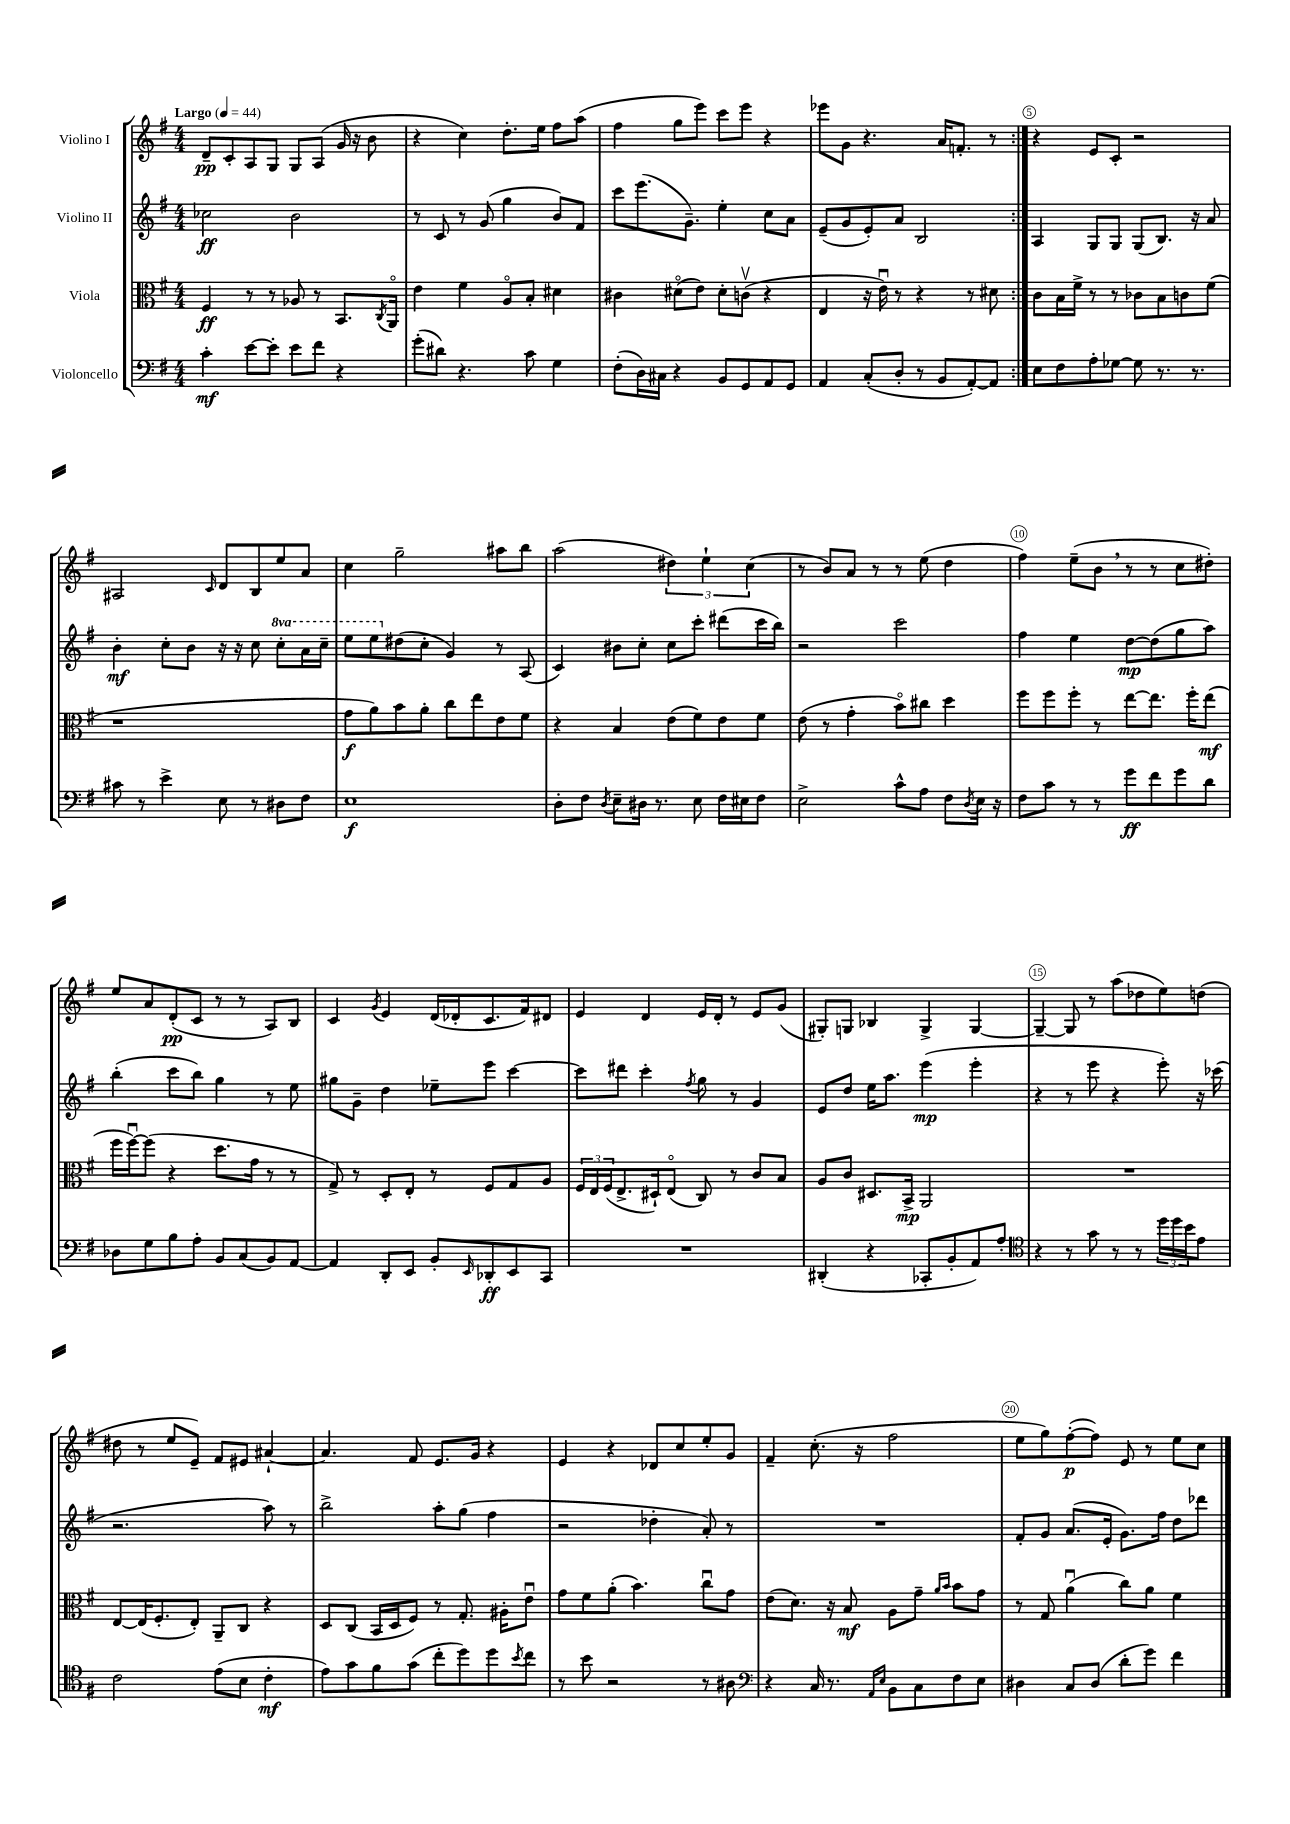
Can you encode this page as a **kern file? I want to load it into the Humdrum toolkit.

**kern	**kern	**kern	**kern
*staff4	*staff3	*staff2	*staff1
*clefF4	*clefC3	*clefG2	*clefG2
*k[f#]	*k[f#]	*k[f#]	*k[f#]
*M4/4	*M4/4	*M4/4	*M4/4
*MM44	*MM44	*MM44	*MM44
4c'\	4F#/	2cc-\	8d~/L
.	.	.	8c'/
[8e\L	8r	.	8A/
8e'\]J	8r	.	8G/J
8e\L	8A-/	2b\	8G/L
8f#\J	8r	.	(8A/J
4r	8.BB/L	.	16g/
.	.	.	16r
.	.	.	8b\
.	8qC/	.	.
.	16AAo/Jk	.	.
=	=	=	=
(8g'\L	4e\	8r	4r
8d#\J)	.	8c/	.
4.r	4f#\	8r	4cc\)
.	.	(8g/	.
.	8Ao/L	4gg\	8.dd'\L
8c\	8B'/J	.	.
.	.	.	16ee\Jk
4G\	4d#\	8b/L)	8ff#\L
.	.	8f#/J	(8aa\J
=	=	=	=
(8F#'\L	4c#\	8ccc\L	4ff#\
16D\L)	.	(8.eee\	.
16C#\JJ	.	.	.
4r	(8d#o\L	.	8gg\L
.	.	8.g~\J)	.
.	8e\J)	.	8eee\J)
8BB/L	8d#'\L	4ee'\	8ccc\L
8GG/	(8cv\J	.	8eee\J
8AA/	4r	8cc\L	4r
8GG/J	.	8a\J	.
=	=	=	=
4AA/	4E/	(8e~/L	8eee-\L
.	.	8g/	8g\J
(8C'/L	16r	8e'/)	4.r
.	16eu\)	.	.
8D'/J	8r	8a/J	.
8r	4r	2B/	.
8BB/L	.	.	16a/LK
.	.	.	8.f'/J
[8AA'/)	8r	.	.
8AA/]J	8d#\	.	8r
=:|!	=:|!	=:|!	=:|!
8E\L	8c\L	4A/	4r
8F#\	16B\L	.	.
.	16f#^\JJ	.	.
8A'\	8r	8G/L	8e/L
[8G-\J	8r	8G/J	8c'/J
8G-\]	8c-\L	(8G/L	2r
8.r	8B\	8.B/J)	.
.	8c\	.	.
8.r	.	16r	.
.	(8f#\J	8a/	.
=	=	=	=
8c#\	1r	4b'\	2A#/
8r	.	.	.
4e^\	.	8cc'\L	.
.	.	8b\J	.
.	.	.	16qqc/
8E\	.	16r	8d/L
.	.	16r	.
8r	.	8cc\	8B/
8D#\L	.	8ccc'\L	8ee/
8F#\J	.	16aa\L	8a/J
.	.	16ccc~\JJ	.
=	=	=	=
1E	8g\L	8eee\L	4cc\
.	8a\)	8eee\	.
.	8b\	(8dd#\	2gg~\
.	8a'\J	8cc'\J	.
.	8cc\L	4g/)	.
.	8ee\	.	.
.	8e\	8r	8aa#\L
.	8f#\J	(8A/	8bb\J
=	=	=	=
8D'\L	4r	4c/)	(2aa\
8F#\J	.	.	.
8qD/	.	.	.
8E~\L	4B/	8b#\L	.
16D#\Jk	.	8cc'\J	.
8.r	.	.	.
.	(8e\L	8cc\L	6dd#\)
8E\	8f#\)	8ccc'\J	.
.	.	.	6ee`\
16F#\LL	8e\	(8ddd#\L	.
16E#\J	.	.	.
.	.	.	(6cc\
8F#\J	8f#\J	16ccc\L	.
.	.	16bb\JJ)	.
=	=	=	=
2E^\	(8e\	2r	8r
.	8r	.	8b/L)
.	4g'\	.	8a/J
.	.	.	8r
8c^^\L	8bo\L)	2ccc\	8r
8A\J	8cc#\J	.	(8ee\
8F#\L	4dd\	.	4dd\
8qD/	.	.	.
16E\Jk	.	.	.
16r	.	.	.
=	=	=	=
8F#\L	8ff#\L	4ff#\	4ff#\)
8c\J	8ff#\	.	.
8r	8ff#'\J	4ee\	(8ee~\L
8r	8r	.	8b\J
8g\L	[8ee\L	[8dd\L	8r
8f#\	8.ee\]J	(8dd\]	8r
8g\	.	8gg\	8cc\L
.	16ff#'\LK	.	.
8d\J	(8ee\J	8aa\J)	8dd#'\J)
=	=	=	=
8D-\L	16ff#\LL	(4bb'\	8ee/L
.	[16ff#u\J)	.	.
8G\	(8ff#\]J	.	8a/
8B\	4r	8ccc\L	(8d'/
8A'\J	.	8bb\J)	8c/J
8BB/L	8.dd\L	4gg\	8r
(8C/	.	.	8r
.	16g\Jk	.	.
8BB/)	8r	8r	8A/L)
[8AA/J	8r	8ee\	8B/J
=	=	=	=
4AA/]	8G^/)	8gg#\L	4c/
.	8r	8g~\J	.
.	.	.	8qg/
8DD'/L	8D'/L	4dd\	4e/
8EE/J	8E'/J	.	.
8BB'/L	8r	8ee-~\L	(16d/LL
.	.	.	16d-'/J
16qqEE/	.	.	.
8DD-'/	8F#/L	8eee\J	8.c/
8EE/	8G/	[4ccc\	.
.	.	.	16f#/k)
8CC/J	8A/J	.	8d#/J
=	=	=	=
1r	24F#/LL	8ccc\]L	4e/
.	24E/	.	.
.	(24F#/J	.	.
.	8.E^/	8ddd#\J	.
.	.	4ccc'\	4d/
.	16D#`/k)	.	.
.	(8Eo/J	.	.
.	.	8qff#/	.
.	8C/)	8gg\	16e/LL
.	.	.	16d'/JJ
.	8r	8r	8r
.	8c/L	4g/	8e/L
.	8B/J	.	(8g/J
=	=	=	=
(4DD#'/	8A/L	8e/L	8G#'/L)
.	8c/J	8dd/J	8G/J
4r	8.D#/L	16ee\LK	4B-/
.	.	8.aa\J	.
.	16BB^/Jk	.	.
8CC-'/L	2AA/	(4eee\	4G^/
8BB'/	.	.	.
8AA/)	.	4eee'\	[4G/
8A'/J	.	.	.
=	=	=	=
*clefC4	*	*	*
4r	1r	4r	4G~/_
8r	.	8r	8G/]
8g\	.	8eee\	8r
8r	.	4r	(8aa\L
8r	.	.	8dd-\
24dd\LL	.	8eee'\)	8ee\)
24dd\	.	.	.
24b\J	.	.	.
8e\J	.	16r	(8dd\J
.	.	(16ccc-\	.
=	=	=	=
2c\	[8E/L	2.r	8dd#\
.	(16E/]K	.	8r
.	8.F#'/	.	.
.	.	.	8ee/L
.	8E'/J)	.	8e~/J)
(8e\L	8AA~/L	.	8f#/L
8B\J	8C/J	.	8e#/J
4c'\	4r	8aa\)	[4a#`/
.	.	8r	.
=	=	=	=
8e\L)	8D/L	2bb^\	4.a#/]
8g\	(8C/J	.	.
8f#\	16BB/LL	.	.
.	16D/J	.	.
(8g\J	8F#/J)	.	8f#/
8cc'\L	8r	8aa'\L	8.e/L
8dd\)	8.G'/	(8gg\J	.
.	.	.	16g/Jk
8dd\	.	4ff#\	4r
.	16A#'\LK	.	.
8qb/	.	.	.
8cc\J	8eu\J	.	.
=	=	=	=
8r	8g\L	2r	4e/
8b\	8f#\	.	.
2r	(8a'\J	.	4r
.	4.b\)	.	.
.	.	4dd-'\	8d-/L
.	.	.	8cc/
8r	8ccu\L	8a'/)	8ee'/
8A#\	8g\J	8r	8g/J
=	=	=	=
*clefF4	*	*	*
4r	(8e\L	1r	4f#~/
.	8.d\J)	.	.
16C/	.	.	(8.cc'\
8.r	16r	.	.
.	8B/	.	.
.	.	.	16r
16qqAA/LL	.	.	.
16qqE/JJ	.	.	.
8BB\L	8A\L	.	2ff#\
8C\	8g~\J	.	.
.	16qqa/LL	.	.
.	16qqb/JJ	.	.
8F#\	8b\L	.	.
8E\J	8g\J	.	.
=	=	=	=
4D#\	8r	8f#'/L	8ee\L
.	8G/	8g/J	8gg\)
8C/L	(4au\	(8.a/L	([8ff#'\
(8D#/J	.	.	8ff#\]J)
.	.	16e'/Jk	.
8d'\L	8cc\L)	8.g\L)	8e/
8g\J)	8a\J	.	8r
.	.	16ff#\Jk	.
4f#\	4f#\	8dd\L	8ee\L
.	.	8ddd-\J	8cc\J
==	==	==	==
*-	*-	*-	*-
